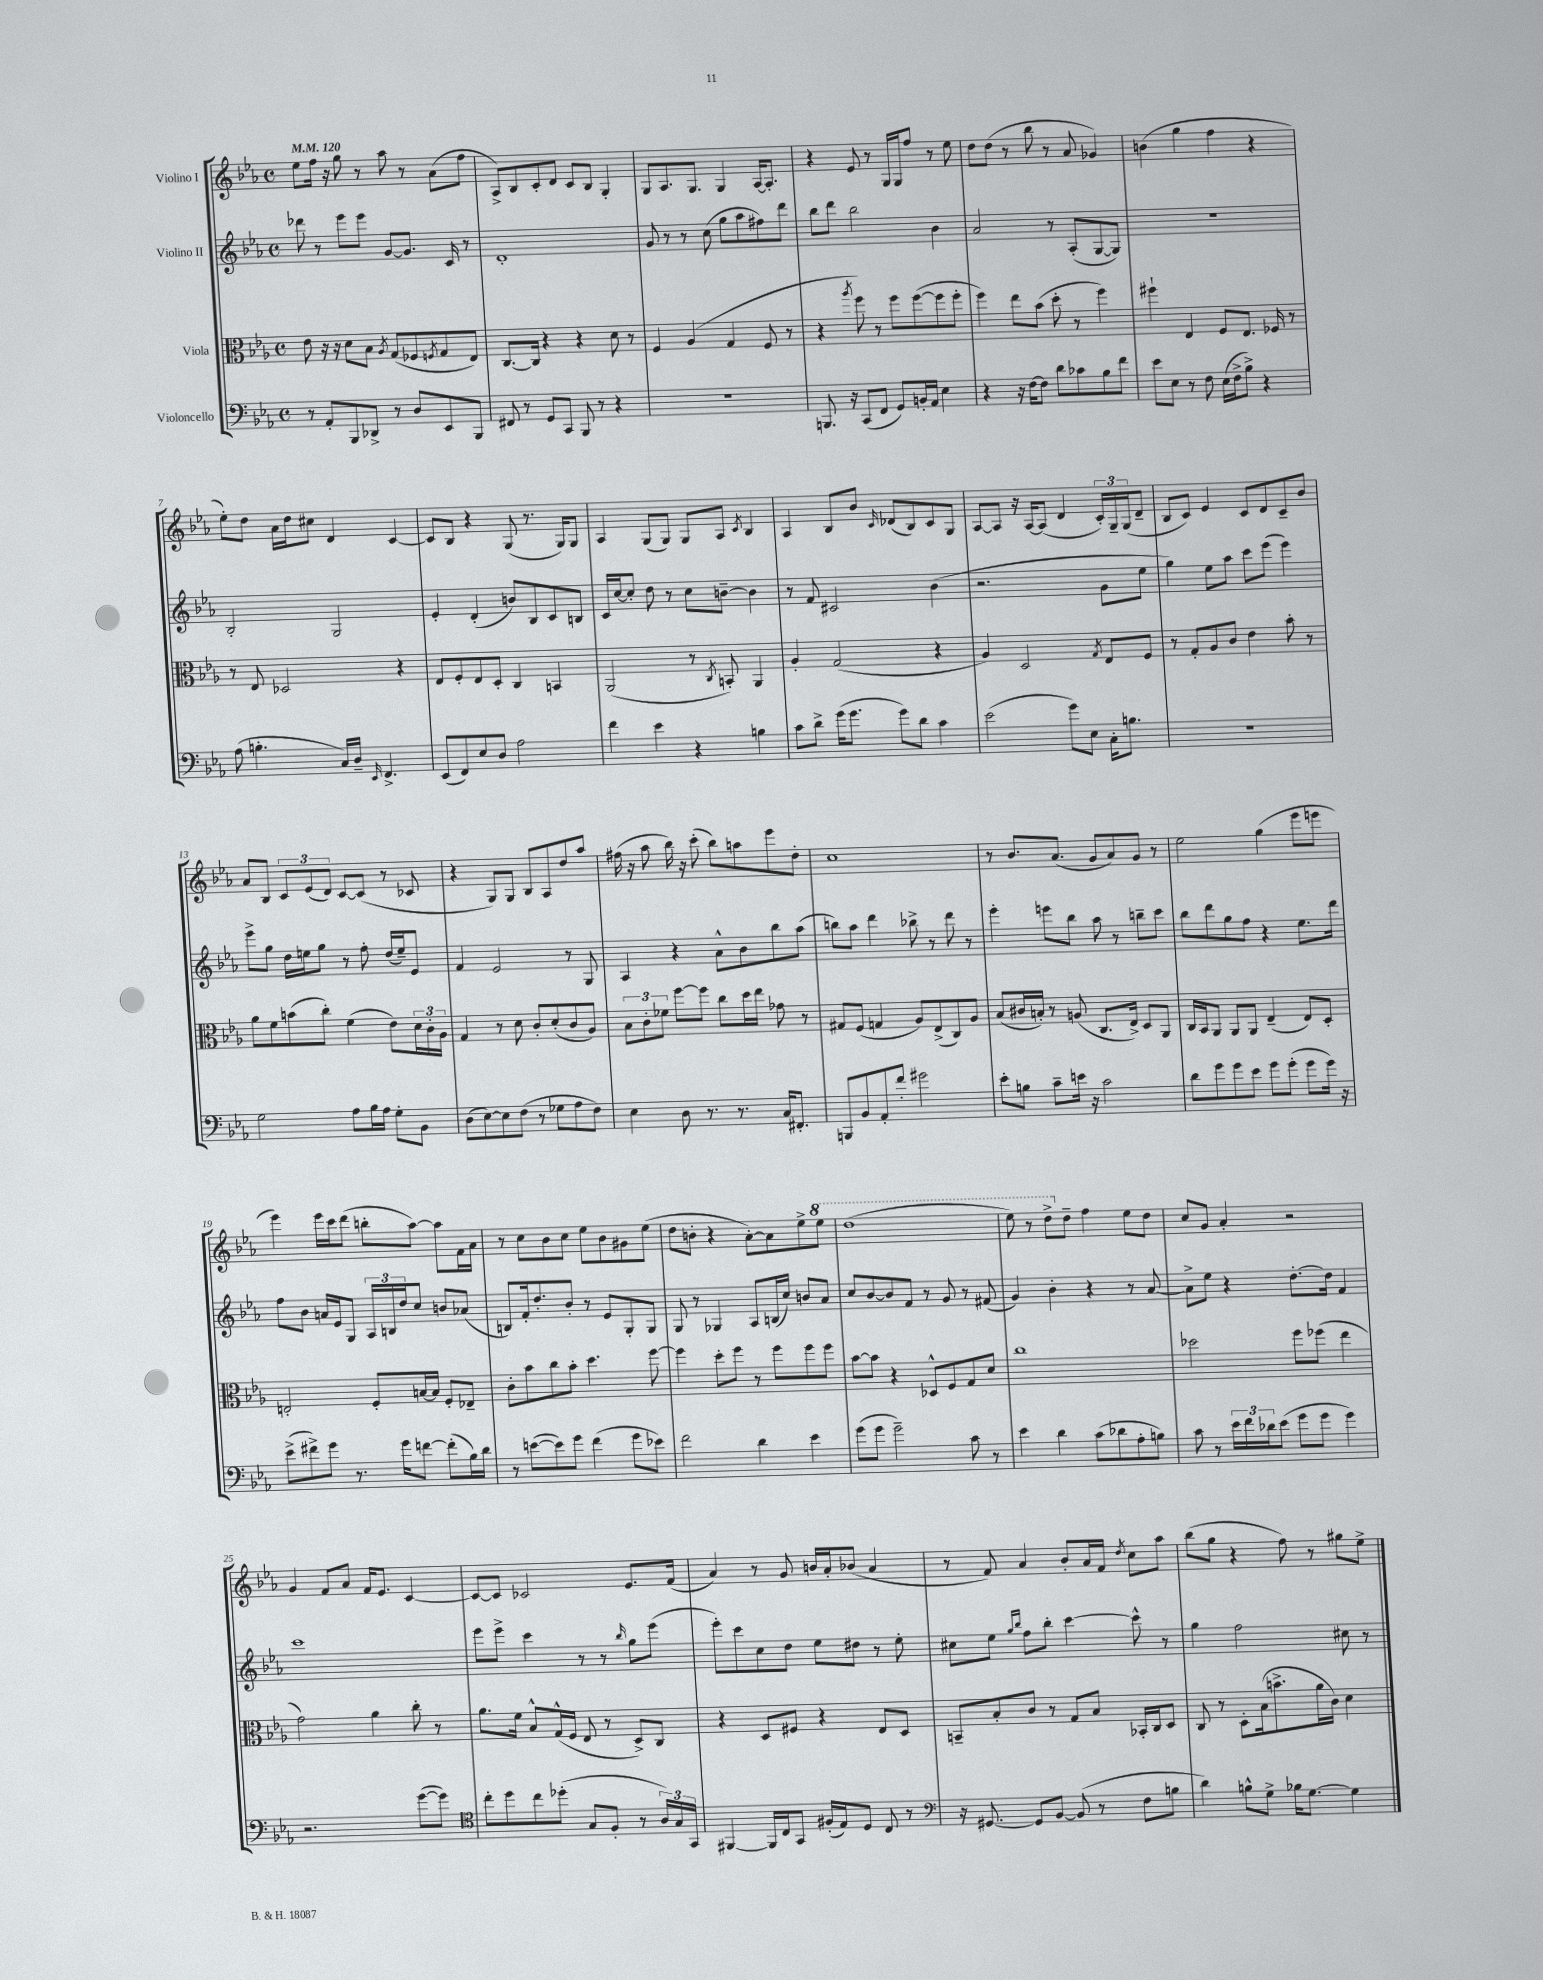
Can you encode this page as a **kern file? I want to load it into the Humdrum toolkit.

**kern	**kern	**kern	**kern
*staff4	*staff3	*staff2	*staff1
*clefF4	*clefC3	*clefG2	*clefG2
*k[b-e-a-]	*k[b-e-a-]	*k[b-e-a-]	*k[b-e-a-]
*M4/4	*M4/4	*M4/4	*M4/4
*met(c)	*met(c)	*met(c)	*met(c)
*MM120	*MM120	*MM120	*MM120
8r	8e-	8ddd-	8ee-
8AA-'	16r	8r	16ff
.	16r	.	16r
8BBB-	8d	8eee-	8gg
8DD-^	8B-	8eee-	8r
.	8qA-	.	.
8r	(8G	[8g	8aa-
8D	8F-	8.g]	8r
.	8qF	.	.
8EE-	8G	.	(8a-
.	.	16c	.
8BBB-	8E-)	8r	8ff
=	=	=	=
8FF#	[8.C	1d'	8A-^)
8r	.	.	8B-
.	16C]	.	.
8GG	4r	.	8c'
8CC	.	.	8d
8BBB-	4r	.	8c
8r	.	.	8B-
4r	8d	.	4G'
.	8r	.	.
=	=	=	=
1r	4F	8g	8G
.	.	8r	8.A-
.	(4A-	8r	.
.	.	.	8.G
.	.	(8cc	.
.	4G	8gg	4G
.	.	8aa-	.
.	8F	8ff#)	[16A-
.	.	.	8.A-']
.	8r	8ddd	.
=	=	=	=
8.BBB	4r	8bb-	4r
.	.	8ddd	.
16r	.	.	.
.	8qaa-	.	.
(8CC	8ff)	2bb-	8e-
8FF	8r	.	8r
8GG)	8ff	.	16G
.	.	.	16G
16BB'	([8ff	.	8ff
16AA-	.	.	.
4E-	8ff]	4b-	8r
.	8ff'	.	8ee-
=	=	=	=
4r	4ff)	2a-	8dd
.	.	.	(8dd
16r	8ee-	.	8r
[16F	.	.	.
8F]	(8b-	.	8bb-
8d	8dd'	8r	8r
8c-	8r	(8A-'	8a-
8B-	4ff)	[8G	4g-)
8f	.	8G])	.
=	=	=	=
8e-	4ff#`	1r	(4b
8E-	.	.	.
8r	4E-	.	4gg
8F	.	.	.
(16E-	8F	.	4ff
16F^	.	.	.
8B-^)	8.E-	.	.
4r	.	.	4r
.	16F-	.	.
.	8r	.	.
=	=	=	=
(8A-	8r	2B-'	8ee-')
4.B'	8E-	.	8dd
.	2D-	.	16a-
.	.	.	16dd
.	.	.	8cc#
16C)	.	2G	4d
16D~	.	.	.
16qqEE-	.	.	.
4.FF^	.	.	.
.	4r	.	[4c
=	=	=	=
(8EE-	8E-	4e-'	8c]
8FF)	8F'	.	8B-
8E-	8E-	(4d'	4r
8D	8D'	.	.
2A-	4C	8b)	(8G
.	.	8B-	8.r
.	4BB	8c	.
.	.	.	16G)
.	.	8B	8G
=	=	=	=
4f	(2AA-	16c	4A-
.	.	[16cc	.
.	.	8cc']	.
4e-	.	8dd	(8G
.	.	8r	8G)
4r	8r	8cc	8G
.	8qC	.	.
.	8BB')	[8b~	8A-
.	.	.	8qc
4B	4AA-	4b]	4B-
=	=	=	=
8c	4A-'	8r	4A-
8d^	.	8f	.
(16g	(2G	2c#	8B-
8.g	.	.	.
.	.	.	8b-
.	.	.	16qqc
8g)	.	.	(8d-
8d	.	.	8B-)
4c	4r	(4b-	8c
.	.	.	8G
=	=	=	=
(2e-	4A-)	2.r	[8A-
.	.	.	8A-]
.	2D	.	16r
.	.	.	[16A-
.	.	.	(8A-]
8g)	.	.	4d
8E-	.	.	.
.	8qG	.	.
16C'	8E-	8g	24c')
.	.	.	24G~
8.B	.	.	.
.	.	.	(24G
.	8F	8ee-	8d~
=	=	=	=
1r	8r	4gg)	8B-
.	8G'	.	8c)
.	8A-	8ee-	4e-
.	8c	8aa-	.
.	4e-	8ccc	8c
.	.	(8eee-	8d
.	8b-'	4eee-)	8c~
.	8r	.	8b-
=	=	=	=
2G	8a-	8eee-^	8a-
.	8f	8gg	8B-
.	(8b	16dd	12c
.	.	16ee	.
.	.	.	(12e-
.	8cc')	8gg	.
.	.	.	12d)
8A-	(4f	8r	[8c
16B-	.	8ff'	(8c]
16A-	.	.	.
8G'	8e-)	(16dd	8r
.	.	16ee~)	.
8BB-	24d	8e-	8c-
.	24c'	.	.
.	24A-	.	.
=	=	=	=
(8D	4G	4f	4r
[8E-)	.	.	.
8E-]	8r	2e-	8G)
(8F	8d	.	8G
8r	8c'	.	8B-
8G-	(8d'	.	8A-
8A-	8c	8r	8dd
8F)	8A-)	8G	8aa-
=	=	=	=
4E-	12B-	4A-	(16ff#
.	.	.	16r
.	12c'	.	.
.	.	.	8aa-
.	12f-	.	.
8D	[8ff	4r	16bb-)
.	.	.	16r
8.r	8ff]	.	(8ccc'
.	8cc	8a-^^	8bb-)
8.r	.	.	.
.	16dd	8b-	8aa
.	16ee-	.	.
16C	8g-	8bb-	8eee-
8.FF#'	.	.	.
.	8r	(8aa-	8dd'
=	=	=	=
8BBB	8G#	8bb)	1cc
8BB-	(8F	8aa-	.
8AA-'	4G	4ddd	.
8f'	.	.	.
2g#	8A-)	8bb-^	.
.	(8E-^	8r	.
.	8C)	8ddd	.
.	8A-	8r	.
=	=	=	=
8e-'	(8B-	4eee-'	8r
8B	16c#	.	8.b-
.	16B')	.	.
8c~	8r	8eee	.
.	.	.	(8.a-
16e	(8A	8bb-	.
16r	.	.	.
2c	8.C	8aa-	8g
.	.	8r	8a-)
.	16E-^)	.	.
.	8D	8bb~	8g
.	8AA-	8ccc	8r
=	=	=	=
8d	16C	8bb-	2ee-
.	16BB-	.	.
8g	8AA-	8ddd	.
8g	8AA-	8gg	.
8e-	8AA-	8ff	.
8g	(4E-~	4r	(4gg
(8g'	.	.	.
8g	8E-)	8.ee-	8eee-
16g)	8D'	.	8eee
16r	.	16ddd	.
=	=	=	=
(8e-^	2E'	8ff	4eee-)
8f#^)	.	8b-	.
8g	.	16a	16eee-
.	.	16e-	16ccc
8.r	.	8G	(8ddd
.	8F'	24A-	8bb'
.	.	24B	.
16g	.	.	.
.	.	24dd	.
[8f	[16B	8cc	[8aa-)
.	16B]	.	.
(8f']	8F'	8b	8aa-]
16B-)	8E-~	(8a-	16f
16d	.	.	16a-
=	=	=	=
8r	8c'	8B)	8r
([8e	8b-	16f'	8cc
.	.	8.dd'	.
8e])	8cc	.	8b-
8g	8b-'	8b-'	8cc
(4f	4.dd	8r	8ee-
.	.	8e-	8b-
8g	.	8G'	8g#
8e-)	[8ff	8G	(8ee-
=	=	=	=
2f	4ff]	8G	8dd
.	.	8r	8b'
.	8dd'	4G-	4r
.	8ff	.	.
4d	8r	8A-	[8a-')
.	8ff	(16B	8a-]
.	.	16cc)	.
4e-	8ff	8b	8ee-^
.	8ff	8a-	8eee-
=	=	=	=
(8g	[8b-	8cc	(1ddd
8g	8b-]	[8b-	.
2g~)	4r	8b-]	.
.	.	8f	.
.	8D-^^	8r	.
.	8F	8g	.
8c	8G	8r	.
8r	8d	(8f#	.
=	=	=	=
4e-	1cc	4g)	8eee-)
.	.	.	8r
4d	.	4b-'	8ddd^
.	.	.	8dd~
(8c	.	4r	4ff
8d-	.	.	.
8A-'	.	8r	8ee-
8B)	.	[8a-	8dd
=	=	=	=
8c	2dd-	8a-^]	8cc
8r	.	8ee-	8g
24e-	.	4r	4a-'
24f	.	.	.
24d-	.	.	.
(8e-	.	.	.
8g	8ff	[8.dd'	2r
8g	(8ff-	.	.
.	.	16dd]	.
4g)	4ee-	4f	.
=	=	=	=
2.r	2g)	1ccc	4g
.	.	.	8f
.	.	.	8a-
.	4a-	.	16f
.	.	.	8.e-
([8g	8cc'	.	[4c
8g])	8r	.	.
=	=	=	=
*clefC4	*	*	*
8cc'	8.a-	8eee-	8c_
8dd	.	8eee-^	8c]
.	16f	.	.
8cc	8B-^^	4ccc	2c-
(8dd-'	(16G^^	.	.
.	16F	.	.
8G	8E-	8r	.
8F'	8r	8r	.
.	.	16qqbb-	.
8r	8D^)	8gg	8.e-
24A-)	8C	(8eee-	.
24G	.	.	.
.	.	.	(16f
24GG	.	.	.
=	=	=	=
[4FF#	4r	8eee-')	4a-)
.	.	8ccc	.
16FF#]	8D	8cc	8r
16C	.	.	.
8GG	8F#	8dd	8g
(16F#'	4r	8ee-	16b
16E-)	.	.	16a-'
8D	.	8dd#	(8b-
8C	8E-	8r	4a-
8r	8D	8ee-'	.
=	=	=	=
*clefF4	*	*	*
16r	8BB~	8cc#	8r
[8.GG#	.	.	.
.	8B-'	8ee-	8f)
.	.	16qqgg	.
.	.	16qqbb-	.
8GG#]	8c	8ff	4a-
[8BB-	8r	8bb-'	.
(8BB-]	8G	[4ccc	8b-'
8r	8B-	.	16a-
.	.	.	16f
.	.	.	8qdd
8F	16BB-'	8ccc^^]	8cc
.	16C	.	.
8B	8D	8r	8aa-
=	=	=	=
4d)	8C	4gg	(8bb-
.	8r	.	8gg
8B^^	8D'	2ff	4r
8G^	(16B-	.	.
.	8.b^	.	.
16B-	.	.	8ff)
[8.G	.	.	.
.	16a-	.	8r
.	16c)	.	.
4G]	4d	8cc#	8gg#
.	.	8r	8ee-^
==	==	==	==
*-	*-	*-	*-
